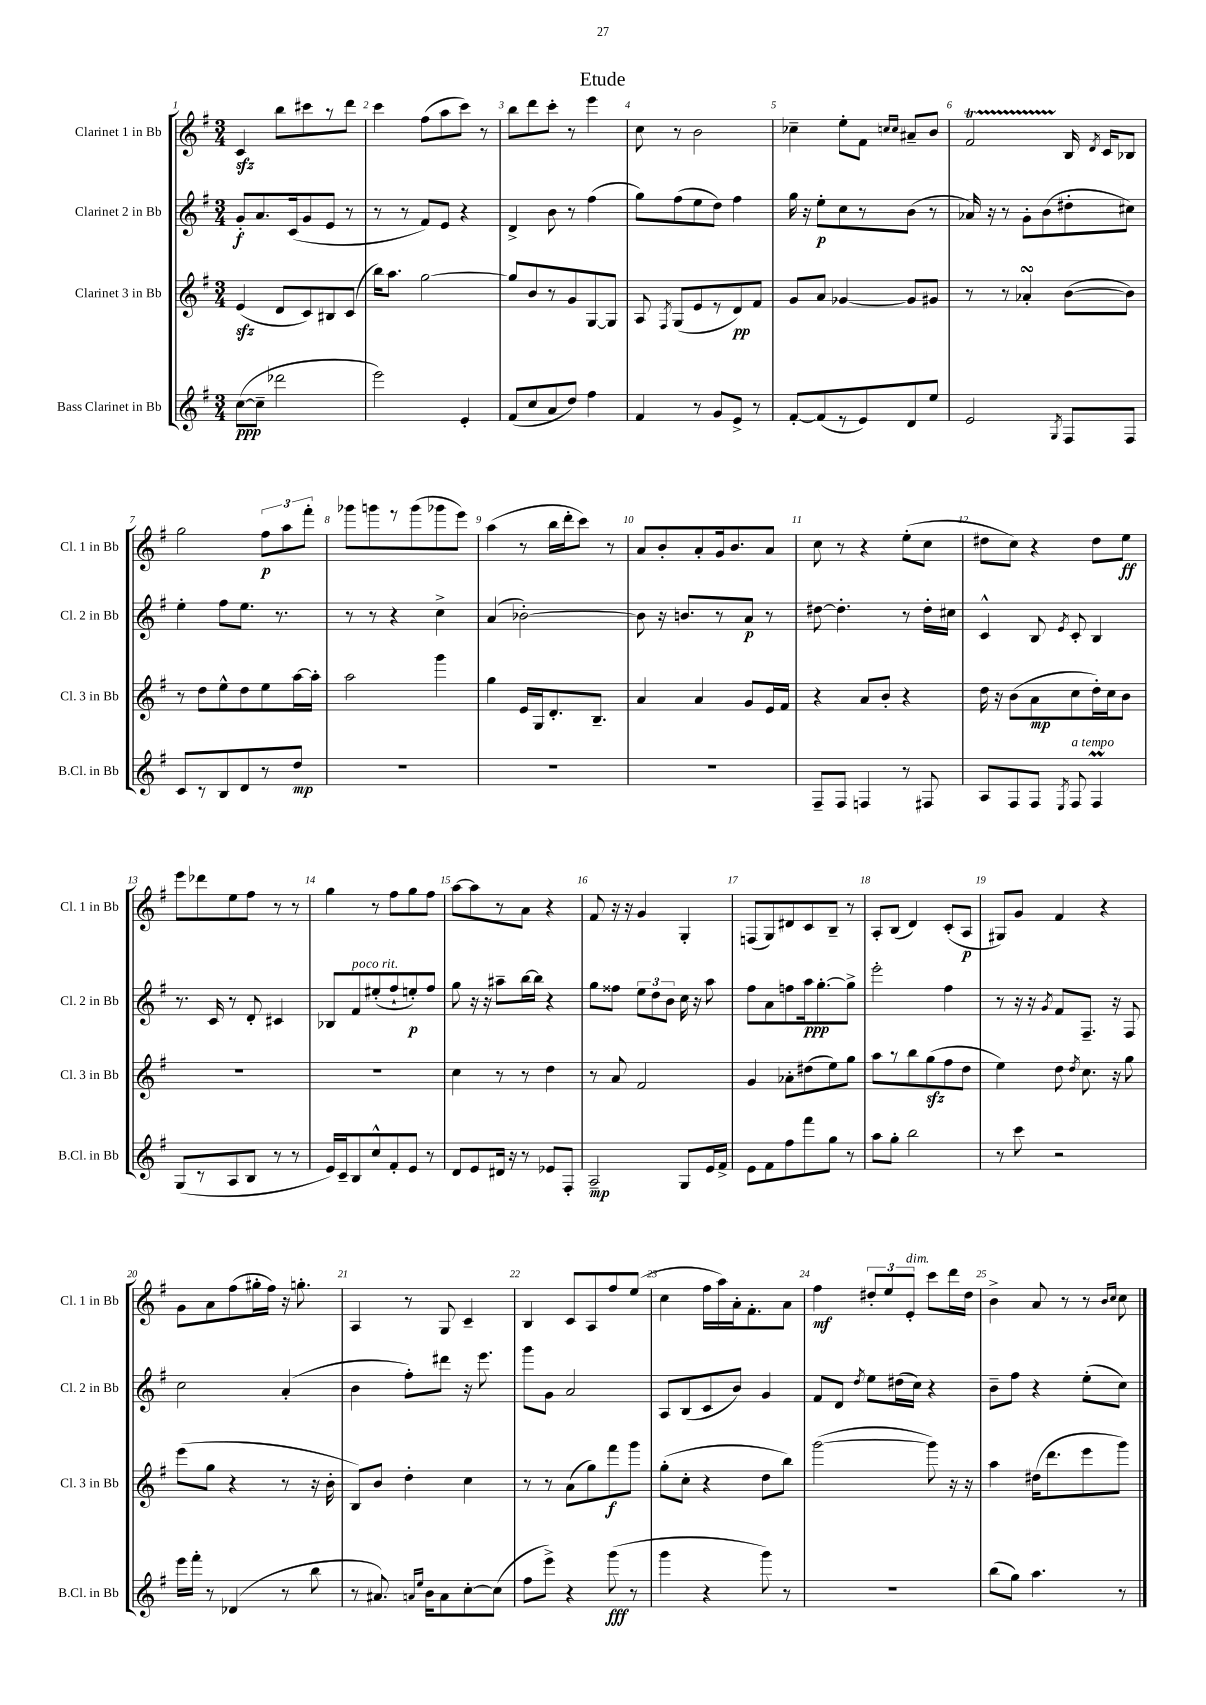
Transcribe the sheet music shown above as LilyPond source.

\header { title = "Etude" }
<<
\new StaffGroup <<
\new Staff = "s0" \with { instrumentName = "Clarinet 1 in Bb" shortInstrumentName = "Cl. 1 in Bb" } {
    \clef treble \key g \major \numericTimeSignature \time 3/4
    \autoBeamOff c'4\sfz b''8[ cis'''8 r8 d'''8] |
    c'''4 fis''8[( a''8 c'''8]) r8 |
    b''8[ d'''8 c'''8]-. r8 e'''4 |
    c''8 r8 b'2 |
    ces''4-- e''8[-. fis'8] \grace { c''16[ c''16] } ais'8[-- b'8] |
    fis'2\startTrillSpan b16\stopTrillSpan \acciaccatura { d'8 } c'16[ bes8] |
    g''2 \tuplet 3/2 { fis''8[\p a''8 fis'''8]-. } |
    ges'''8[ g'''8 r8 g'''8( ges'''8 e'''8]) |
    a''4( r8 b''16[ d'''16-. c'''8]) r8 |
    a'8[ b'8-. a'8-. g'16 b'8. a'8] |
    c''8 r8 r4 e''8[-.( c''8] |
    dis''8[ c''8]) r4 dis''8[ e''8]\ff |
    e'''8[ des'''8 e''8 fis''8] r8 r8 |
    g''4 r8 fis''8[ g''8 fis''8] |
    a''8[~ a''8 r8 a'8] r4 |
    fis'8 r16 r16 g'4 g4-. |
    f8[( g8) dis'8 c'8 b8]-- r8 |
    a8[-. b8]( d'4) c'8[-.( a8]\p |
    gis8[) g'8] fis'4 r4 |
    g'8[ a'8 fis''8( gis''16-. fis''16]) r16 g''8.-. |
    a4 r8 g8 c'4-- |
    b4 c'8[ a8 fis''8 e''8]( |
    c''4 fis''16[ a''16) a'16-. fis'8.-. a'8] |
    fis''4\mf \tuplet 3/2 { dis''8[-. e''8 e'8]-.^\markup { \italic "dim." } } c'''8[ d'''16 dis''16] |
    b'4-> a'8 r8 r8 \grace { b'16[ c''16] } c''8 \bar "|." |
}
\new Staff = "s1" \with { instrumentName = "Clarinet 2 in Bb" shortInstrumentName = "Cl. 2 in Bb" } {
    \clef treble \key g \major \numericTimeSignature \time 3/4
    \autoBeamOff g'8[-.\f a'8. c'16( g'8 e'8] r8 |
    r8 r8 fis'8[) e'8] r4 |
    d'4-> b'8 r8 fis''4( |
    g''8[) fis''8( e''8 d''8]) fis''4 |
    g''16 r16 e''8[-.\p c''8 r8 b'8]( r8 |
    aes'16) r16 r8 g'8[-. b'8( dis''8-. cis''8]) |
    e''4-. fis''8[ e''8.] r8. |
    r8 r8 r4 c''4-> |
    a'4( bes'2~-.) |
    bes'8 r16 b'8.[ r8 a'8]\p r8 |
    dis''8~ dis''4.-. r8 dis''16[-. cis''16] |
    c'4-^ b8 \acciaccatura { e'8 } c'8-. b4 |
    r8. c'16 r8 d'8-. cis'4 |
    bes8[ fis'8^\markup { \italic "poco rit." } eis''8-.( fis''8-! e''8-.\p) fis''8] |
    g''8 r16 r16 ais''8[-- b''16~ b''16] r4 |
    g''8[ fisis''8] \tuplet 3/2 { e''8[ d''8 b'8] } c''16 r16 a''8 |
    fis''8[ a'8 f''8 a''16\ppp g''8.~-. g''8]-> |
    e'''2-. fis''4 |
    r8 r16 r16 \acciaccatura { g'8 } fis'8[ fis8.]-- r16 fis8 |
    c''2 a'4-.( |
    b'4 fis''8[-.) dis'''8] r16 e'''8. |
    g'''8[ g'8] a'2 |
    a8[ b8( c'8 b'8]) g'4 |
    fis'8[ d'8] \acciaccatura { d''8 } e''8[ dis''16( c''16]) r4 |
    b'8[-- fis''8] r4 e''8[-.( c''8]) \bar "|." |
}
\new Staff = "s2" \with { instrumentName = "Clarinet 3 in Bb" shortInstrumentName = "Cl. 3 in Bb" } {
    \clef treble \key g \major \numericTimeSignature \time 3/4
    \autoBeamOff e'4\sfz( d'8[ c'8) bis8 c'8]( |
    b''16[) a''8.] g''2~ |
    g''8[ b'8 r8 g'8 g8~ g8] |
    a8 \acciaccatura { fis8 } g8[( e'8 r8 d'8\pp) fis'8] |
    g'8[ a'8] ges'4~ ges'8[ gis'8] |
    r8 r8 aes'4-.\turn b'8[~( b'8]) |
    r8 d''8[ e''8-^ d''8 e''8 a''16~ a''16]-. |
    a''2 g'''4 |
    g''4 e'16[ g16 d'8.-. b8.]-- |
    a'4 a'4 g'8[ e'16 fis'16] |
    r4 a'8[ b'8]-. r4 |
    d''16 r16 b'8[( a'8\mp c''8 d''16-.) c''16 b'8] |
    R2. |
    R2. |
    c''4 r8 r8 d''4 |
    r8 a'8 fis'2 |
    g'4 aes'8[-. dis''8( e''8) g''8] |
    a''8[ r8 b''8 g''8\sfz( fis''8 d''8] |
    e''4) d''8 \acciaccatura { d''8 } c''8. r16 g''8 |
    e'''8[( g''8] r4 r8 r16 b'16-. |
    b8[) b'8] d''4-. c''4 |
    r8 r8 a'8[( g''8) fis'''8\f g'''8] |
    g''8[-.( c''8]-. r4 d''8[ b''8]) |
    g'''2~( g'''8) r16 r16 |
    a''4 dis''16[( d'''8. e'''8 g'''8]) \bar "|." |
}
\new Staff = "s3" \with { instrumentName = "Bass Clarinet in Bb" shortInstrumentName = "B.Cl. in Bb" } {
    \clef treble \key g \major \numericTimeSignature \time 3/4
    \autoBeamOff c''8[~\ppp( c''8]-- des'''2 |
    e'''2) e'4-. |
    fis'8[( c''8 a'8 d''8]) fis''4 |
    fis'4 r8 g'8[ e'8]-> r8 |
    fis'8[~-. fis'8( r8 e'8) d'8 e''8] |
    e'2 \acciaccatura { g8 } fis8[ fis8] |
    c'8[ r8 b8 d'8 r8 d''8]\mp |
    R2. |
    R2. |
    R2. |
    fis8[-- fis8] f4 r8 fis8 |
    a8[ fis8 fis8] \acciaccatura { e8 } fis8^\markup { \italic "a tempo" } fis4\prall |
    g8[( r8 a8 b8] r8 r8 |
    e'16[) c'16-- b8 c''8-^ fis'8-. e'8] r8 |
    d'8[ e'8 dis'16] r16 r8 ees'8[ fis8]-. |
    a2--\mp g8[ e'16 fis'16]-> |
    e'8[ fis'8 fis''8 fis'''8 g''8] r8 |
    a''8[ g''8]-. b''2 |
    r8 c'''8 r2 |
    e'''16[ fis'''16]-. r8 des'4( r8 b''8 |
    r8 ais'8.) \grace { a'16[ e''16] } b'16[ a'8 c''8~-. c''8]( |
    fis''8[ e'''8]->) r4 g'''8\fff( r8 |
    g'''4 r4 g'''8) r8 |
    R2. |
    b''8[( g''8]) a''4. r8 \bar "|." |
}
>>
>>
\layout { \context { \Score \override BarNumber.break-visibility = ##(#f #t #t) barNumberVisibility = #all-bar-numbers-visible } }
